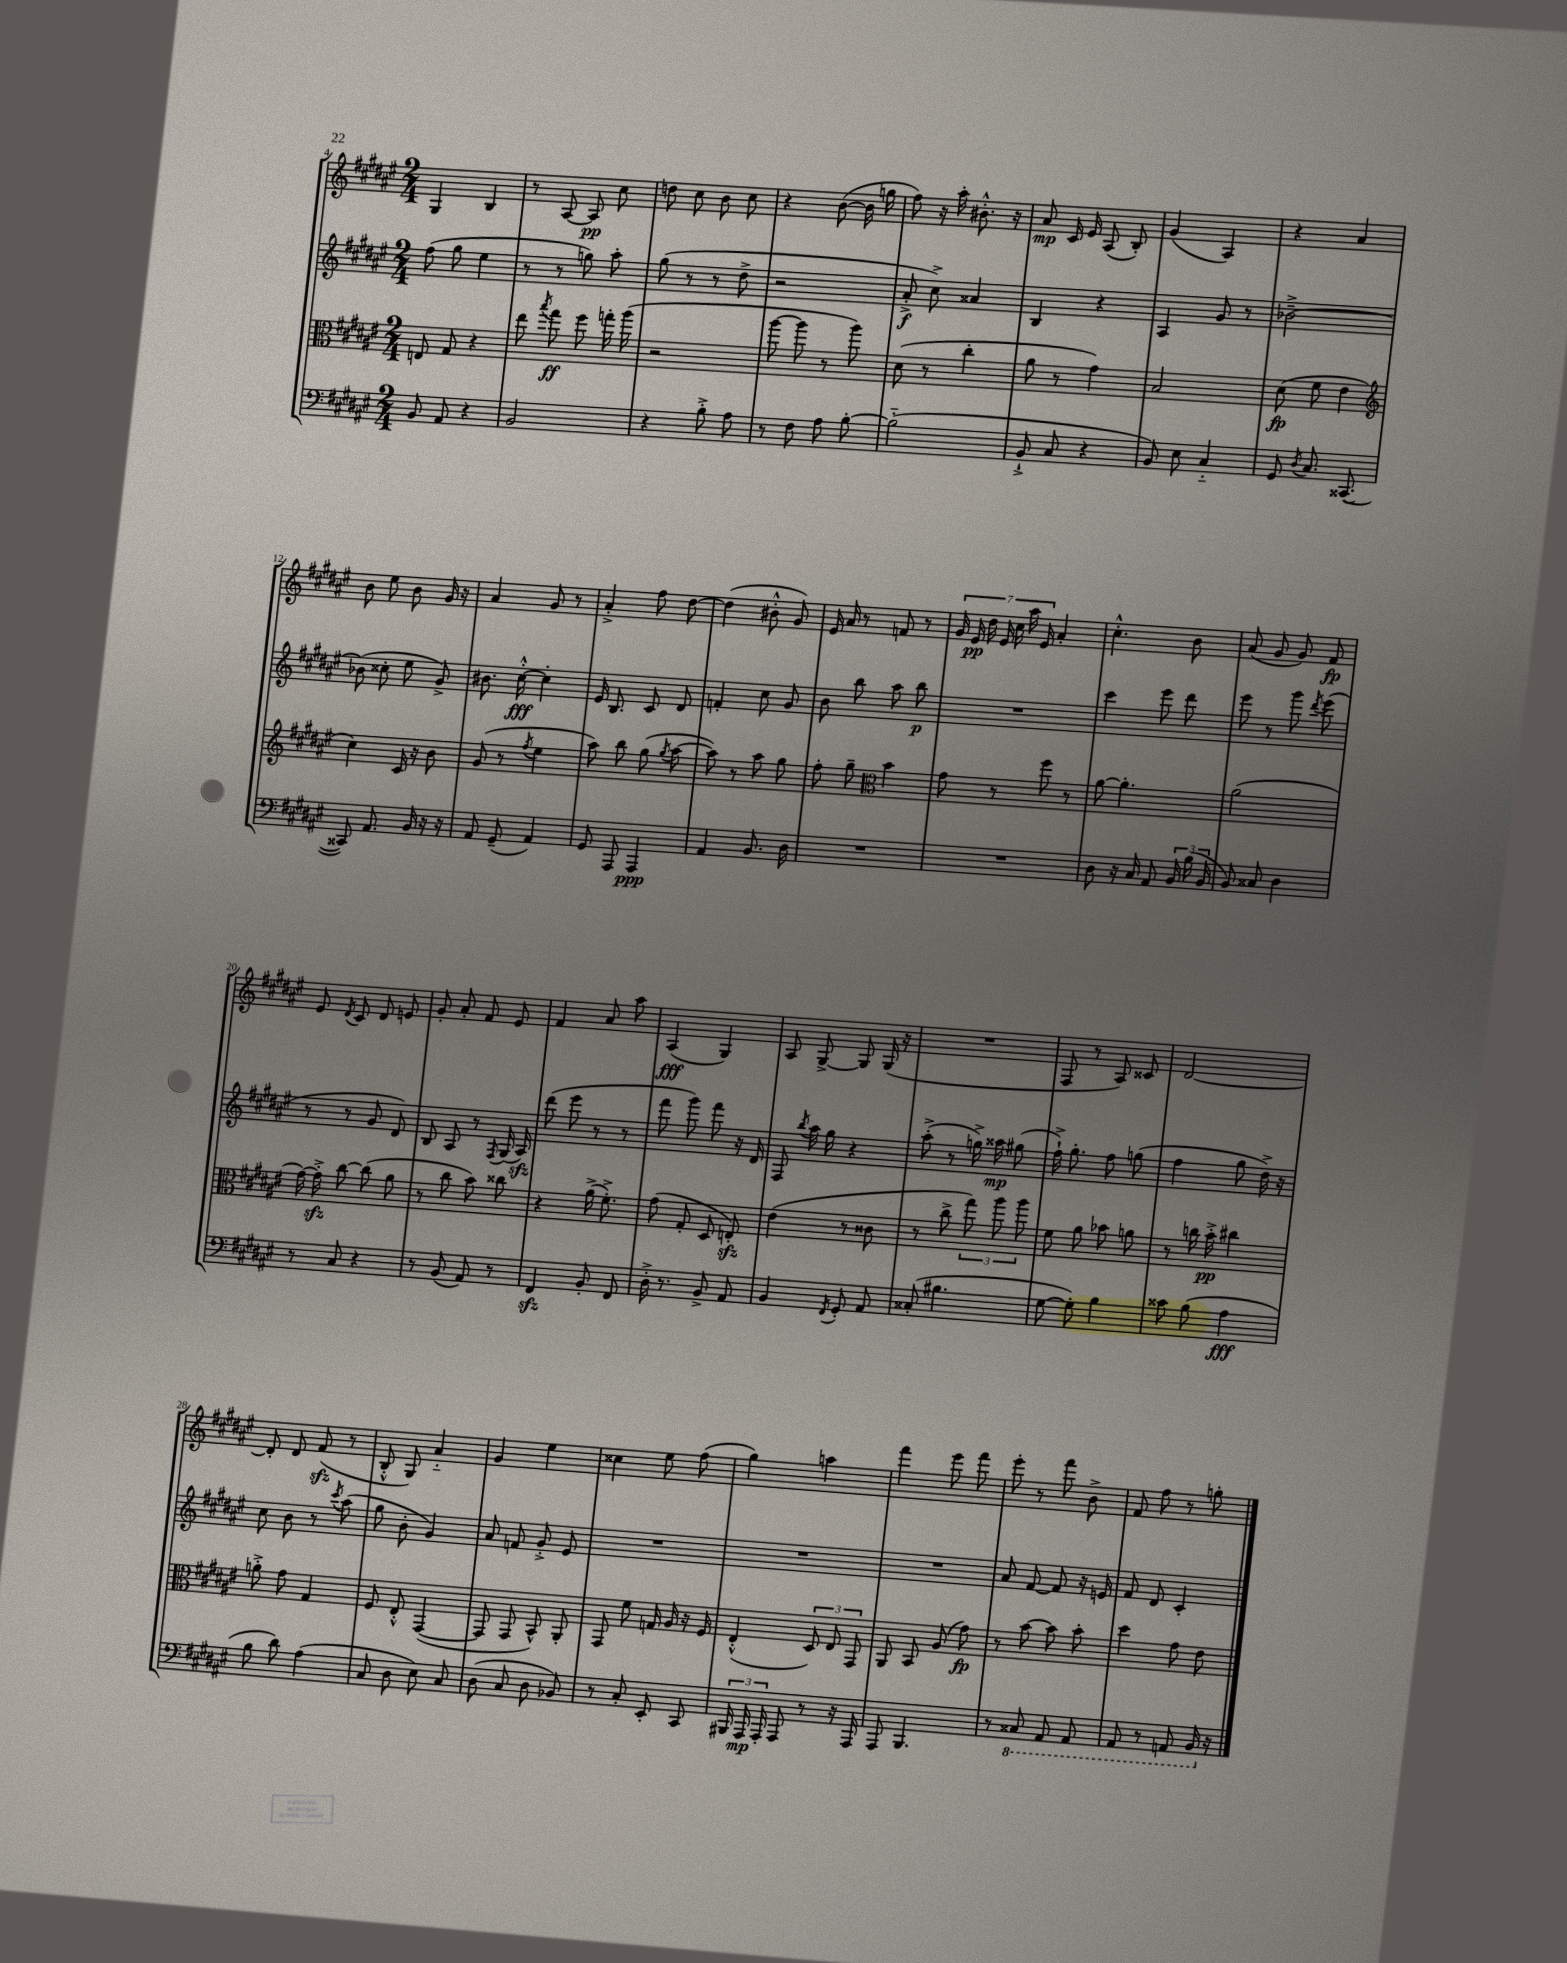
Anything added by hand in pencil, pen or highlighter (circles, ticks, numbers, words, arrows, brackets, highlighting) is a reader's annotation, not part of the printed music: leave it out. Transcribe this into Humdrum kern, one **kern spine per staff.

**kern	**kern	**kern	**kern
*staff4	*staff3	*staff2	*staff1
*clefF4	*clefC3	*clefG2	*clefG2
*k[f#c#g#d#a#e#]	*k[f#c#g#d#a#e#]	*k[f#c#g#d#a#e#]	*k[f#c#g#d#a#e#]
*M2/4	*M2/4	*M2/4	*M2/4
8BB/	8E/	(8ff#\	4G#/
8AA#/	8G#/	8gg#\	.
4r	4r	4ee#\	4B/
=	=	=	=
2BB/	8ee#\	8r	8r
.	8qbb/	.	.
.	8gg#\	8r	[8A#/
.	8ff#\	8gg\)	8A#/]
.	16gg'\	8aa#'\	8cc#\
.	(16aa#\	.	.
=	=	=	=
4r	2r	(8gg#\	8dd\
.	.	8r	8cc#\
8B'^\	.	8r	8b\
8A#\	.	8dd#^\	8cc#\
=	=	=	=
8r	[8aa#\	2r	4r
8F#\	8aa#\]	.	.
8A#\	8r	.	([8b\
[8B'\	8aa#\)	.	16b\]
.	.	.	16gg\
=	=	=	=
(2B'~\]	(8d#\	8a#'^/	8ff#\)
.	8r	8cc#^\)	16r
.	.	.	16aa#'\
.	4cc#'\	4a##/	8.b#'^^\
.	.	.	16r
=	=	=	=
8BB`^/	8a#\	4B/	8a#/
8C#/	8r	.	16c#/
.	.	.	16e#/
4r	4g#\)	4r	(8A#/
.	.	.	8B'/)
=	=	=	=
8BB/)	2B/	4A#/	(4g#/
8E#\	.	.	.
4C#'~/	.	8g#/	4A#/)
.	.	8r	.
=	=	=	=
8GG#/	(8d#\	[2b-~^\	4r
8qD#/	.	.	.
8.C#/	8f#\	.	.
.	4e#\	.	4a#/
([8.CC##/	.	.	.
=	=	=	=
*	*clefG2	*	*
8CC##/])	4cc#\)	(8b-\]	8b\
8.AA#/	.	8cc##'\	8ee#\
.	16c#/	8ee#\	8b\
16BB/	16r	.	.
16r	8b\	8g#^/)	16g#/
16r	.	.	16r
=	=	=	=
8AA#/	(8g#/	8.b#\	4a#/
(8GG#~/	8r	.	.
.	.	[16cc#'^^\	.
.	8qff#/	.	.
4AA#/)	4ee#\	4cc#'\]	8g#/
.	.	.	8r
=	=	=	=
8GG#/	8aa#\)	16e#/	4a#'^/
.	.	8.B/	.
8AAA#/	8bb\	.	.
4AAA#/	(8gg#\	8c#/	8ff#\
.	8qgg#/	.	.
.	[8aa#\	8d#/	[8dd#\
=	=	=	=
4AA#/	8aa#\])	4f'/	(4dd#\]
.	8r	.	.
8.BB/	8aa#\	8cc#\	8b#'^^\
.	8gg#\	8g#/	8g#/)
16D#\	.	.	.
=	=	=	=
2r	8ff#'\	8b\	16e#/
.	.	.	16a#/
.	8gg#~\	8bb\	8r
*	*clefC3	*	*
.	4b\	8aa#\	8f/
.	.	8bb\	8r
=	=	=	=
2r	8g#\	2r	28g#/
.	.	.	28e#/
.	.	.	28dd#\
.	.	.	28e#/
.	8r	.	.
.	.	.	28cc#\
.	.	.	28aa#\
.	.	.	28e#/
.	8ff#\	.	4a#'/
.	8r	.	.
=	=	=	=
8D#\	[8a#\	4ccc#\	4.cc#'^^\
16r	4.a#'\]	.	.
16C#/	.	.	.
8AA#/	.	8eee#\	.
24BB/	.	8ddd#\	8b\
(24B\	.	.	.
24BB/	.	.	.
=	=	=	=
8BB/)	(2a#\	8eee#\	(8a#/
8C##/	.	8r	8g#/
4D#\	.	8ggg#\	8g#/)
.	.	8qddd#/	.
.	.	(8eee#\	8f#/
=	=	=	=
8r	[16g#\)	8r	8e#/
.	16g#'^\]	.	.
.	.	.	8qd#/
8C#/	[8cc#\	8r	8c#/
4r	(8cc#\]	8g#/	8d#/
.	8a#\	8d#/)	8e/
=	=	=	=
8r	8r	8B/	8g#'/
(8BB/	8cc#\	8A#/	8a#'/
8AA#/)	8b\)	8r	8f#/
.	.	8qF#/	.
8r	8cc##\	(16G#/	8e#/
.	.	16A#/)	.
=	=	=	=
4FF#/	4r	(8ddd#\	4f#/
.	.	8eee#\	.
8BB'/	(16a#^\	8r	8a#/
.	8.f#'^\)	.	.
8FF#/	.	8r	8aa#\
=	=	=	=
16D#'^\	(8g#\	8fff#\	(4A#/
8.r	.	.	.
.	8G#'/	8ggg#\)	.
8BB^/	8D#/	8fff#\	4G#/)
8AA#/	8E'/)	16r	.
.	.	16d#/	.
=	=	=	=
4BB/	(4e#\	8F#/	8A#/
.	.	8qbb/	.
.	.	16aa#\	[8G#^/
.	.	16gg#\	.
8qFF#/	.	.	.
8GG#'/	8r	4r	8G#/]
8AA#/	8c##\	.	(16G#/
.	.	.	16r
=	=	=	=
(8C##'/	8r	(8aa#'^\	2r
4.B#\	8cc#^\	8r	.
.	12gg#\)	16gg^\)	.
.	.	16aa##\	.
.	12aa#\	.	.
.	.	(8gg#\	.
.	12aa#\	.	.
=	=	=	=
[8G#\	8f#\	16ff#`^\)	8F#/
.	.	8.gg#'\	.
8G#'\])	8a#\	.	8r
4B\	8b-\	8ff#\	8A#/)
.	8a\	(8gg\	8c##/
=	=	=	=
8c##\	8r	4ff#\	[2d#/
(8B\	16cc\	.	.
.	16b'^\	.	.
4A#\	4cc#\	8gg#\	.
.	.	16dd#^\)	.
.	.	16r	.
=	=	=	=
8B\	8a'^\	8cc#\	8d#'/]
8d#\)	8g#\	8b\	8d#/
(4A#\	4G#/	8r	(8f#/
.	.	8qccc#/	.
.	.	(8aa#\	8r
=	=	=	=
8C#/	8F#/	8gg#\	8B'^^/
8D#\	8E#'^^/	8b'\	8G#/)
8E#\)	([4GG#/	4g#/)	4a#'~/
8C#/	.	.	.
=	=	=	=
(8D#\	8GG#/]	8a#/	4g#/
8C#/	8GG#/	8f/	.
8D#\	8BB^^/)	8g#'^/	4ee#\
8BB-/)	8AA#'/	8e#/	.
=	=	=	=
8r	8GG#/	2r	4cc##\
8C#'/	8f#\	.	.
8EE#'/	16G/	.	8ee#\
.	16A#/	.	.
8CC#/	16r	.	(8ff#\
.	16F#/	.	.
=	=	=	=
24BBB#/	(4E#'^^/	2r	4gg#\)
24AAA#/	.	.	.
24AAA#'/	.	.	.
8AAA#/	.	.	.
8r	12D#/)	.	4aa\
.	12E#/	.	.
16r	.	.	.
.	12GG#/	.	.
16AAA#/	.	.	.
=	=	=	=
8AAA#/	8AA#/	2r	4fff#\
4.BBB/	8BB/	.	.
.	(8A#/	.	8eee#\
.	8g#\)	.	8fff#\
=	=	=	=
8r	8r	8a#/	8eee#'\
8CC##/	[8b\	[8f#/	8r
8AAA#/	8b\]	8f#/]	8fff#\
8AAA#/	8b'\	16r	8b^\
.	.	16e/	.
=	=	=	=
8AAA#/	4dd#\	8f#/	8f#/
8r	.	8d#/	8ff#\
8AAA/	8g#\	4c#'/	8r
16BBB/	8e#\	.	8gg'\
16r	.	.	.
==	==	==	==
*-	*-	*-	*-
